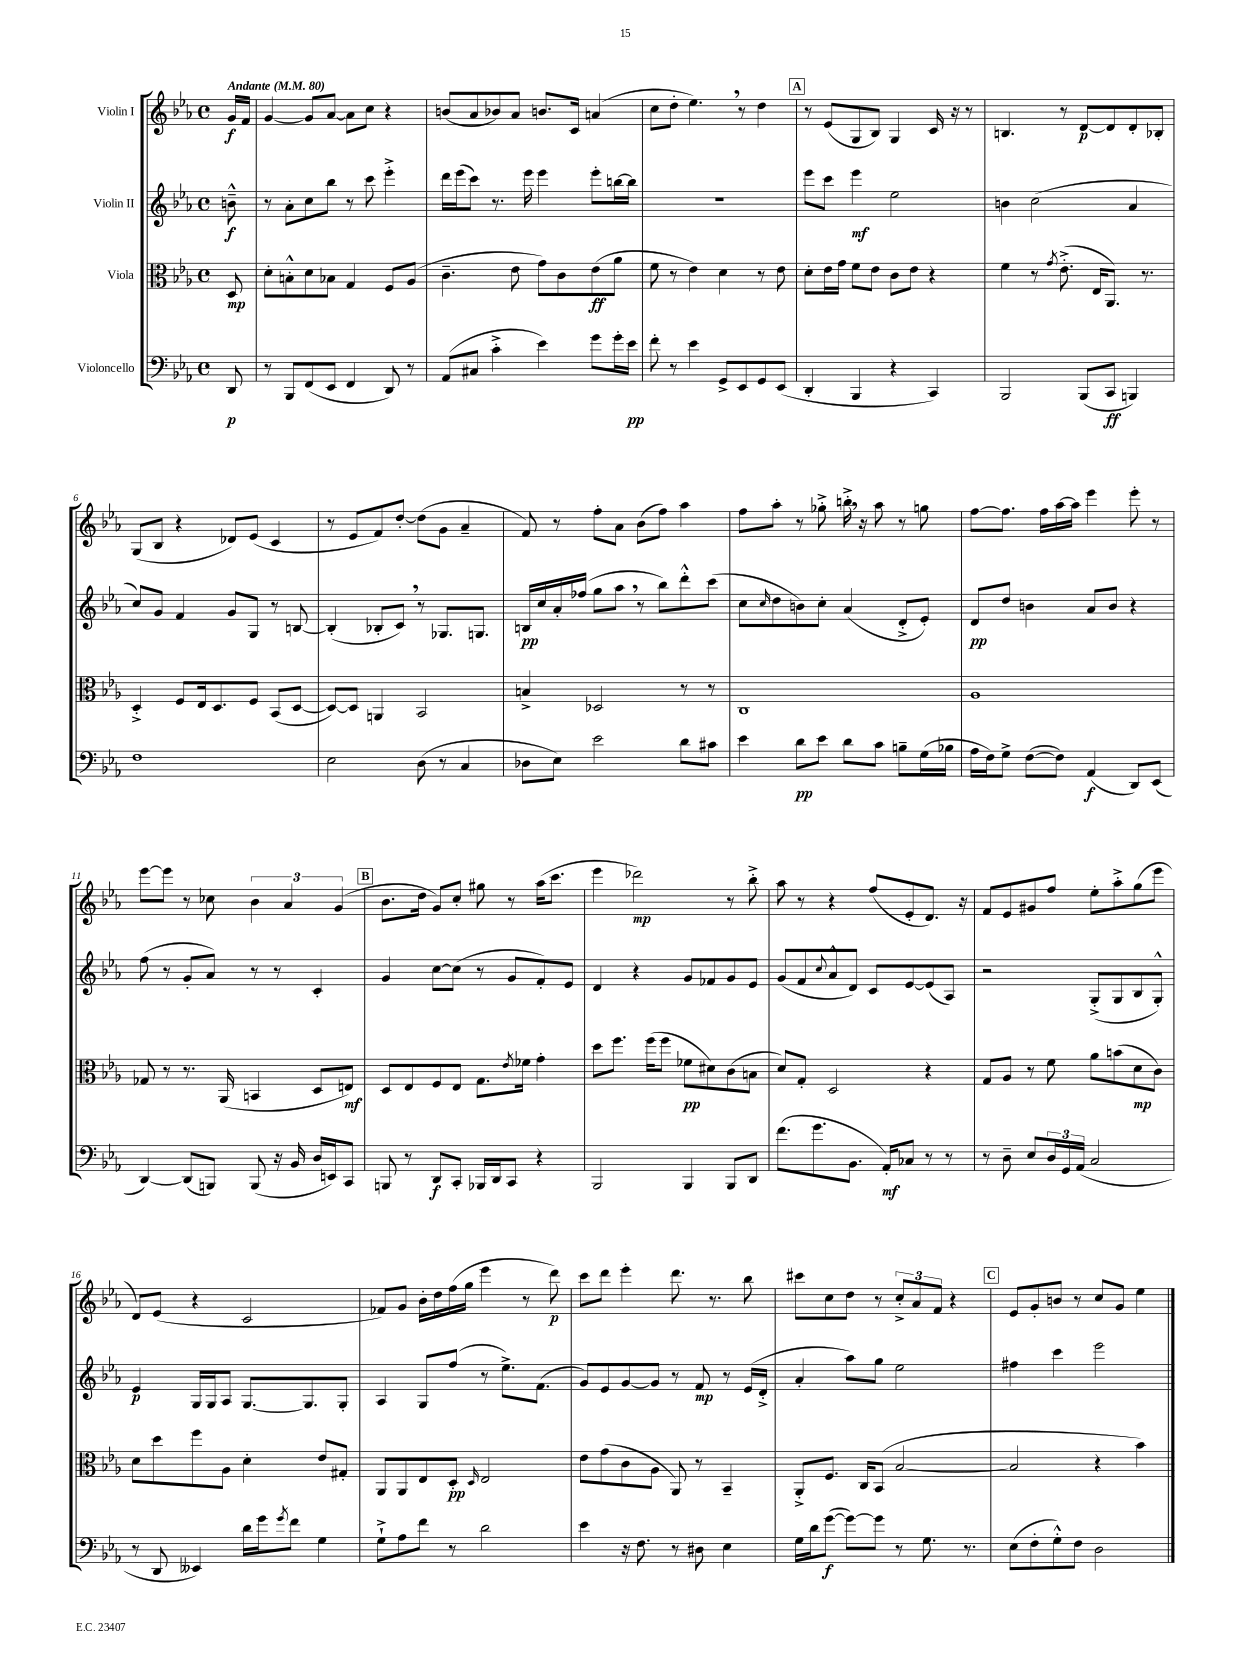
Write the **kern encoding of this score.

**kern	**dynam	**kern	**dynam	**kern	**dynam	**kern	**dynam
*part4	*part4	*part3	*part3	*part2	*part2	*part1	*part1
*staff4	*staff4	*staff3	*staff3	*staff2	*staff2	*staff1	*staff1
*I"Violoncello	*	*I"Viola	*	*I"Violin II	*	*I"Violin I	*
*clefF4	*	*clefC3	*	*clefG2	*	*clefG2	*
*k[b-e-a-]	*	*k[b-e-a-]	*	*k[b-e-a-]	*	*k[b-e-a-]	*
*M4/4	*	*M4/4	*	*M4/4	*	*M4/4	*
*met(c)	*	*met(c)	*	*met(c)	*	*met(c)	*
*MM80	*	*MM80	*	*MM80	*	*MM80	*
=	=	=	=	=	=	=	=
!	!	!	!	!	!	!LO:TX:a:B:t=Andante	!
8DD/	p	8D/	mp	8bn~^^\	f	16g/LL	f
.	.	.	.	.	.	16f/JJ	.
=1	=1	=1	=1	=1	=1	=1	=1
8r	.	8d'\L	.	8r	.	[4g/	.
8BBB-/L	.	8Bn'^^\	.	8a-'\L	.	.	.
(8FF/	.	8d\	.	8cc\	.	8g/L]	.
8EE-/J	.	8B-X\J	.	8bb-\J	.	[8a-/J	.
4FF/	.	4G/	.	8r	.	8a-\L]	.
.	.	.	.	8ccc\	.	8cc\J	.
8DD/)	.	8F/L	.	4eee-'^\	.	4r	.
8r	.	(8A-/J	.	.	.	.	.
=2	=2	=2	=2	=2	=2	=2	=2
(8AA-/L	.	4.c~\	.	16ddd\LL	.	(8bn/L	.
.	.	.	.	(16eee-\J	.	.	.
8C#X/J	.	.	.	8ccc\J)	.	8a-/	.
4c'^\	.	.	.	8.r	.	8b-X/)	.
.	.	8e-\	.	.	.	8a-/J	.
.	.	.	.	16eee-\	.	.	.
4e-\)	.	8g\L)	.	4eee-\	.	8.bn/L	.
.	.	8c\	.	.	.	.	.
.	.	.	.	.	.	16c/Jk	.
8g\L	.	(8e-\	ff	8eee-'\L	.	(4an/	.
16g'\L	.	8a-\J	.	[16bbn\L	.	.	.
16e-\JJ	pp	.	.	16bb\JJ]	.	.	.
=3	=3	=3	=3	=3	=3	=3	=3
8f'\	.	8f\	.	1r	.	8cc\L	.
8r	.	8r	.	.	.	8dd'\J	.
4e-\	.	4e-\)	.	.	.	4.ee-,\)	.
8GG^/L	.	4d\	.	.	.	.	.
8EE-/	.	.	.	.	.	8r	.
8GG/	.	8r	.	.	.	4dd\	.
(8EE-/J	.	8e-\	.	.	.	.	.
!!LO:REH:place=s1:t=A
=4	=4	=4	=4	=4	=4	=4	=4
4DD'/	.	8d'\L	.	8eee-\L	.	8r	.
.	.	16e-\L	.	8ccc\J	.	(8e-/L	.
.	.	16g\JJ	.	.	.	.	.
4BBB-/	.	8f\L	.	4eee-\	mf	8G/	.
.	.	8e-\J	.	.	.	8B-/J)	.
4r	.	8c\L	.	2ee-\	.	4G/	.
.	.	8e-\J	.	.	.	.	.
4CC/)	.	4r	.	.	.	16c/	.
.	.	.	.	.	.	16r	.
.	.	.	.	.	.	8r	.
=5	=5	=5	=5	=5	=5	=5	=5
2BBB-/	.	4f\	.	4bn\	.	4.Bn/	.
.	.	8r	.	(2cc\	.	.	.
.	.	8qg/	.	.	.	.	.
.	.	(8.e-'^\	.	.	.	8r	.
(8BBB-/L	.	.	.	.	.	[8d/L	p
.	.	16E-/KL	.	.	.	.	.
8CC/J	ff	8.AA-/J)	.	.	.	8d/]	.
4BBBn/)	.	.	.	4a-/	.	8d'/	.
.	.	8.r	.	.	.	.	.
.	.	.	.	.	.	8B-X'/J	.
!!LO:LB:g=z
=6	=6	=6	=6	=6	=6	=6	=6
1F	.	4D'^/	.	8cc/L)	.	(8G/L	.
.	.	.	.	8g/J	.	8B-/J	.
.	.	8F/L	.	4f/	.	4r	.
.	.	16E-/k	.	.	.	.	.
.	.	8.D/	.	.	.	.	.
.	.	.	.	8g/L	.	8d-X/L)	.
.	.	8F/J	.	8G/J	.	(8e-/J	.
.	.	(8BB-/L	.	8r	.	4c/	.
.	.	[8D/J	.	[8Bn/	.	.	.
=7	=7	=7	=7	=7	=7	=7	=7
2E-\	.	8D/L_)	.	(4B'/]	.	8r	.
.	.	8D/J]	.	.	.	8e-/L	.
.	.	4AAn/	.	8B-X'/L	.	8f/)	.
.	.	.	.	8c,/J)	.	[8dd'/J	.
(8D\	.	2BB-/	.	8r	.	(8dd\L]	.
8r	.	.	.	8.G-X/L	.	8g\J	.
4C/	.	.	.	.	.	4a-~/	.
.	.	.	.	8.Gn/J	.	.	.
=8	=8	=8	=8	=8	=8	=8	=8
8D-X\L	.	4Bn^/	.	16Bn/LL	pp	8f/)	.
.	.	.	.	16cc/	.	.	.
8E-\J)	.	.	.	16a-'/	.	8r	.
.	.	.	.	(16ff-X/JJ	.	.	.
2e-\	.	2D-X/	.	8gg\L	.	8ff'\L	.
.	.	.	.	8aa-,\J	.	8a-\J	.
.	.	.	.	8r	.	(8b-\L	.
.	.	.	.	8bb-\L)	.	8ff\J)	.
8d\L	.	8r	.	8ddd'^^\	.	4aa-\	.
8c#X\J	.	8r	.	(8ccc\J	.	.	.
=9	=9	=9	=9	=9	=9	=9	=9
4e-\	.	1C	.	8cc\L	.	8ff\L	.
.	.	.	.	16qqcc/	.	.	.
.	.	.	.	8dd\	.	8aa-'\J	.
8d\L	pp	.	.	8bn\)	.	8r	.
8e-\J	.	.	.	8cc'\J	.	8gg-X'^\	.
8d\L	.	.	.	(4a-/	.	16bbn'^,\	.
.	.	.	.	.	.	16r	.
8c\J	.	.	.	.	.	8aa-\	.
8Bn~\L	.	.	.	8d'^/L	.	8r	.
(16G\L	.	.	.	8e-'/J)	.	8ggn\	.
16B-X\JJ	.	.	.	.	.	.	.
=10	=10	=10	=10	=10	=10	=10	=10
16A-\LL	.	1A-	.	8d/L	pp	[8ff\L	.
16F\J)	.	.	.	.	.	.	.
8G^\J	.	.	.	8dd/J	.	8.ff\J]	.
([8F\L	.	.	.	4bn\	.	.	.
.	.	.	.	.	.	16ff\LL	.
8F\J])	.	.	.	.	.	[16aa-\	.
.	.	.	.	.	.	16aa-\JJ]	.
(4AA-/	f	.	.	8a-/L	.	4eee-\	.
.	.	.	.	8b/J	.	.	.
8DD/L)	.	.	.	4r	.	8eee-'\	.
(8EE-/J	.	.	.	.	.	8r	.
!!LO:LB:g=z
=11	=11	=11	=11	=11	=11	=11	=11
[4DD/)	.	8G-X/	.	(8ff\	.	[8eee-\L	.
.	.	8r	.	8r	.	8eee-\J]	.
(8DD/L]	.	8.r	.	8g'/L	.	8r	.
8BBBn/J)	.	.	.	8a-/J)	.	8cc-X\	.
.	.	(16AA-/	.	.	.	.	.
(8BBB/	.	4BBn/	.	8r	.	6b-\	.
16r	.	.	.	8r	.	.	.
.	.	.	.	.	.	6a-/	.
16BB-/	.	.	.	.	.	.	.
16D/LL	.	8D/L	.	4c'/	.	.	.
16EEn/J)	.	.	.	.	.	.	.
.	.	.	.	.	.	(6g/	.
8CC/J	.	8En/J)	mf	.	.	.	.
!!LO:REH:place=s1:t=B
=12	=12	=12	=12	=12	=12	=12	=12
8BBBn/	.	8D/L	.	4g/	.	8.b-\L	.
8r	.	8E-/	.	.	.	.	.
.	.	.	.	.	.	16dd\Jk	.
8DD/L	f	8F/	.	[8cc\L	.	8g/L)	.
8CC'/J	.	8E-/J	.	(8cc\J]	.	8cc'/J	.
16BBB-X/LL	.	8.G\L	.	8r	.	8gg#X\	.
16DD/J	.	.	.	.	.	.	.
8CC/J	.	.	.	8g/L	.	8r	.
.	.	8qe-/	.	.	.	.	.
.	.	16f-X\Jk	.	.	.	.	.
4r	.	4g'\	.	8f'/)	.	(16aa-\KL	.
.	.	.	.	.	.	8.ccc\J	.
.	.	.	.	8e-/J	.	.	.
=13	=13	=13	=13	=13	=13	=13	=13
2BBB-/	.	8dd\L	.	4d/	.	4eee-\	.
.	.	8.ff\J	.	.	.	.	.
.	.	.	.	4r	.	2ddd-X\)	mp
.	.	(16ff\KL	.	.	.	.	.
.	.	8ff\J	.	.	.	.	.
4BBB-/	.	8f-X\L	pp	8g/L	.	.	.
.	.	8d#X\)	.	8f-X/	.	.	.
8BBB-/L	.	(8c\	.	8g/	.	8r	.
8DD/J	.	8Bn\J	.	8e-/J	.	8bb-'^\	.
=14	=14	=14	=14	=14	=14	=14	=14
(8.f\L	.	8d/L)	.	(8g/L	.	8aa-\	.
.	.	8G'/J	.	8f/	.	8r	.
8.g\	.	.	.	.	.	.	.
.	.	.	.	8qqcc/	.	.	.
.	.	2D/	.	8a-^^/	.	4r	.
8.BB-\J	.	.	.	8d/J)	.	.	.
.	.	.	.	8c/L	.	(8ff/L	.
16AA-'/KL)	mf	.	.	.	.	.	.
8C-X/J	.	.	.	[8e-/	.	8e-'/	.
8r	.	4r	.	(8e-/]	.	8.d/J)	.
8r	.	.	.	8A-/J)	.	.	.
.	.	.	.	.	.	16r	.
=15	=15	=15	=15	=15	=15	=15	=15
8r	.	8G/L	.	2r	.	8f/L	.
8D~\	.	8A-/J	.	.	.	8e-/	.
8E-/L	.	8r	.	.	.	8g#X/	.
24D/L	.	8f\	.	.	.	8ff/J	.
24GG/	.	.	.	.	.	.	.
(24AA-/JJ	.	.	.	.	.	.	.
2C/	.	8a-\L	.	(8G'^/L	.	8ee-'\L	.
.	.	(8bn\	.	8G/	.	8aa-'^\	.
.	.	8d\	mp	8B-/	.	(8gg\	.
.	.	8c\J)	.	8G'^^/J)	.	8eee-\J	.
!!LO:LB:g=z
=16	=16	=16	=16	=16	=16	=16	=16
8r	.	8d\L	.	4e-/	p	8d/L)	.
8DD/	.	8dd\	.	.	.	(8e-/J	.
4EE--X/)	.	8ff\	.	16G/LL	.	4r	.
.	.	.	.	16G/J	.	.	.
.	.	8A-\J	.	8A-/J	.	.	.
16d\LL	.	4d'\	.	[8.G/L	.	2c/	.
16g\J	.	.	.	.	.	.	.
8qg/	.	.	.	.	.	.	.
8f\J	.	.	.	.	.	.	.
.	.	.	.	8.G/]	.	.	.
4G\	.	8e-/L	.	.	.	.	.
.	.	8G#X'/J	.	8G'/J	.	.	.
=17	=17	=17	=17	=17	=17	=17	=17
8G`^\L	.	8AA-/L	.	4A-/	.	8f-X/L)	.
8A-\	.	8AA-/	.	.	.	8g/J	.
8f\J	.	8E-/	.	8G/L	.	16b-'\LL	.
.	.	.	.	.	.	16dd\	.
8r	.	8D'/J	pp	(8ff/J	.	(16ff\	.
.	.	.	.	.	.	16gg\JJ	.
.	.	16qqD/	.	.	.	.	.
2d\	.	2E-/	.	8r	.	4eee-\	.
.	.	.	.	8.ee-^\L)	.	.	.
.	.	.	.	.	.	8r	.
.	.	.	.	(8.f\J	.	.	.
.	.	.	.	.	.	8ddd\)	p
=18	=18	=18	=18	=18	=18	=18	=18
4e-\	.	8e-\L	.	8g/L)	.	8ccc\L	.
.	.	(8g\	.	8e-/	.	8ddd\J	.
16r	.	8c\	.	[8g/	.	4eee-'\	.
8.F\	.	.	.	.	.	.	.
.	.	8A-\J	.	8g/J]	.	.	.
8r	.	8AA-/)	.	8r	.	8.ddd\	.
8D#X\	.	8r	.	8f/	mp	.	.
.	.	.	.	.	.	8.r	.
4E-\	.	4BB-~/	.	8r	.	.	.
.	.	.	.	(16e-/LL	.	8bb-\	.
.	.	.	.	16d'^/JJ	.	.	.
=19	=19	=19	=19	=19	=19	=19	=19
16G\LL	.	8AA-'^/L	.	4a-'/	.	8ccc#X\L	.
16d\J	.	.	.	.	.	.	.
([8g\J	f	8.F/J	.	.	.	8cc\	.
8g\L_)	.	.	.	8aa-\L)	.	8dd\J	.
.	.	16C/KL	.	.	.	.	.
8g\J]	.	(8BB-/J	.	8gg\J	.	8r	.
8r	.	[2B-/	.	2ee-\	.	12cc'^/L	.
.	.	.	.	.	.	12a-/	.
8.G\	.	.	.	.	.	.	.
.	.	.	.	.	.	12f/J	.
.	.	.	.	.	.	4r	.
8.r	.	.	.	.	.	.	.
!!LO:REH:place=s1:t=C
=20	=20	=20	=20	=20	=20	=20	=20
(8E-\L	.	2B-/]	.	4ff#X\	.	8e-/L	.
8F'\	.	.	.	.	.	8g'/	.
8G'^^\)	.	.	.	4ccc\	.	8bn/J	.
8F\J	.	.	.	.	.	8r	.
2D\	.	4r	.	2eee-\	.	8cc/L	.
.	.	.	.	.	.	8g/J	.
.	.	4b-\)	.	.	.	4ee-\	.
==	==	==	==	==	==	==	==
*-	*-	*-	*-	*-	*-	*-	*-
